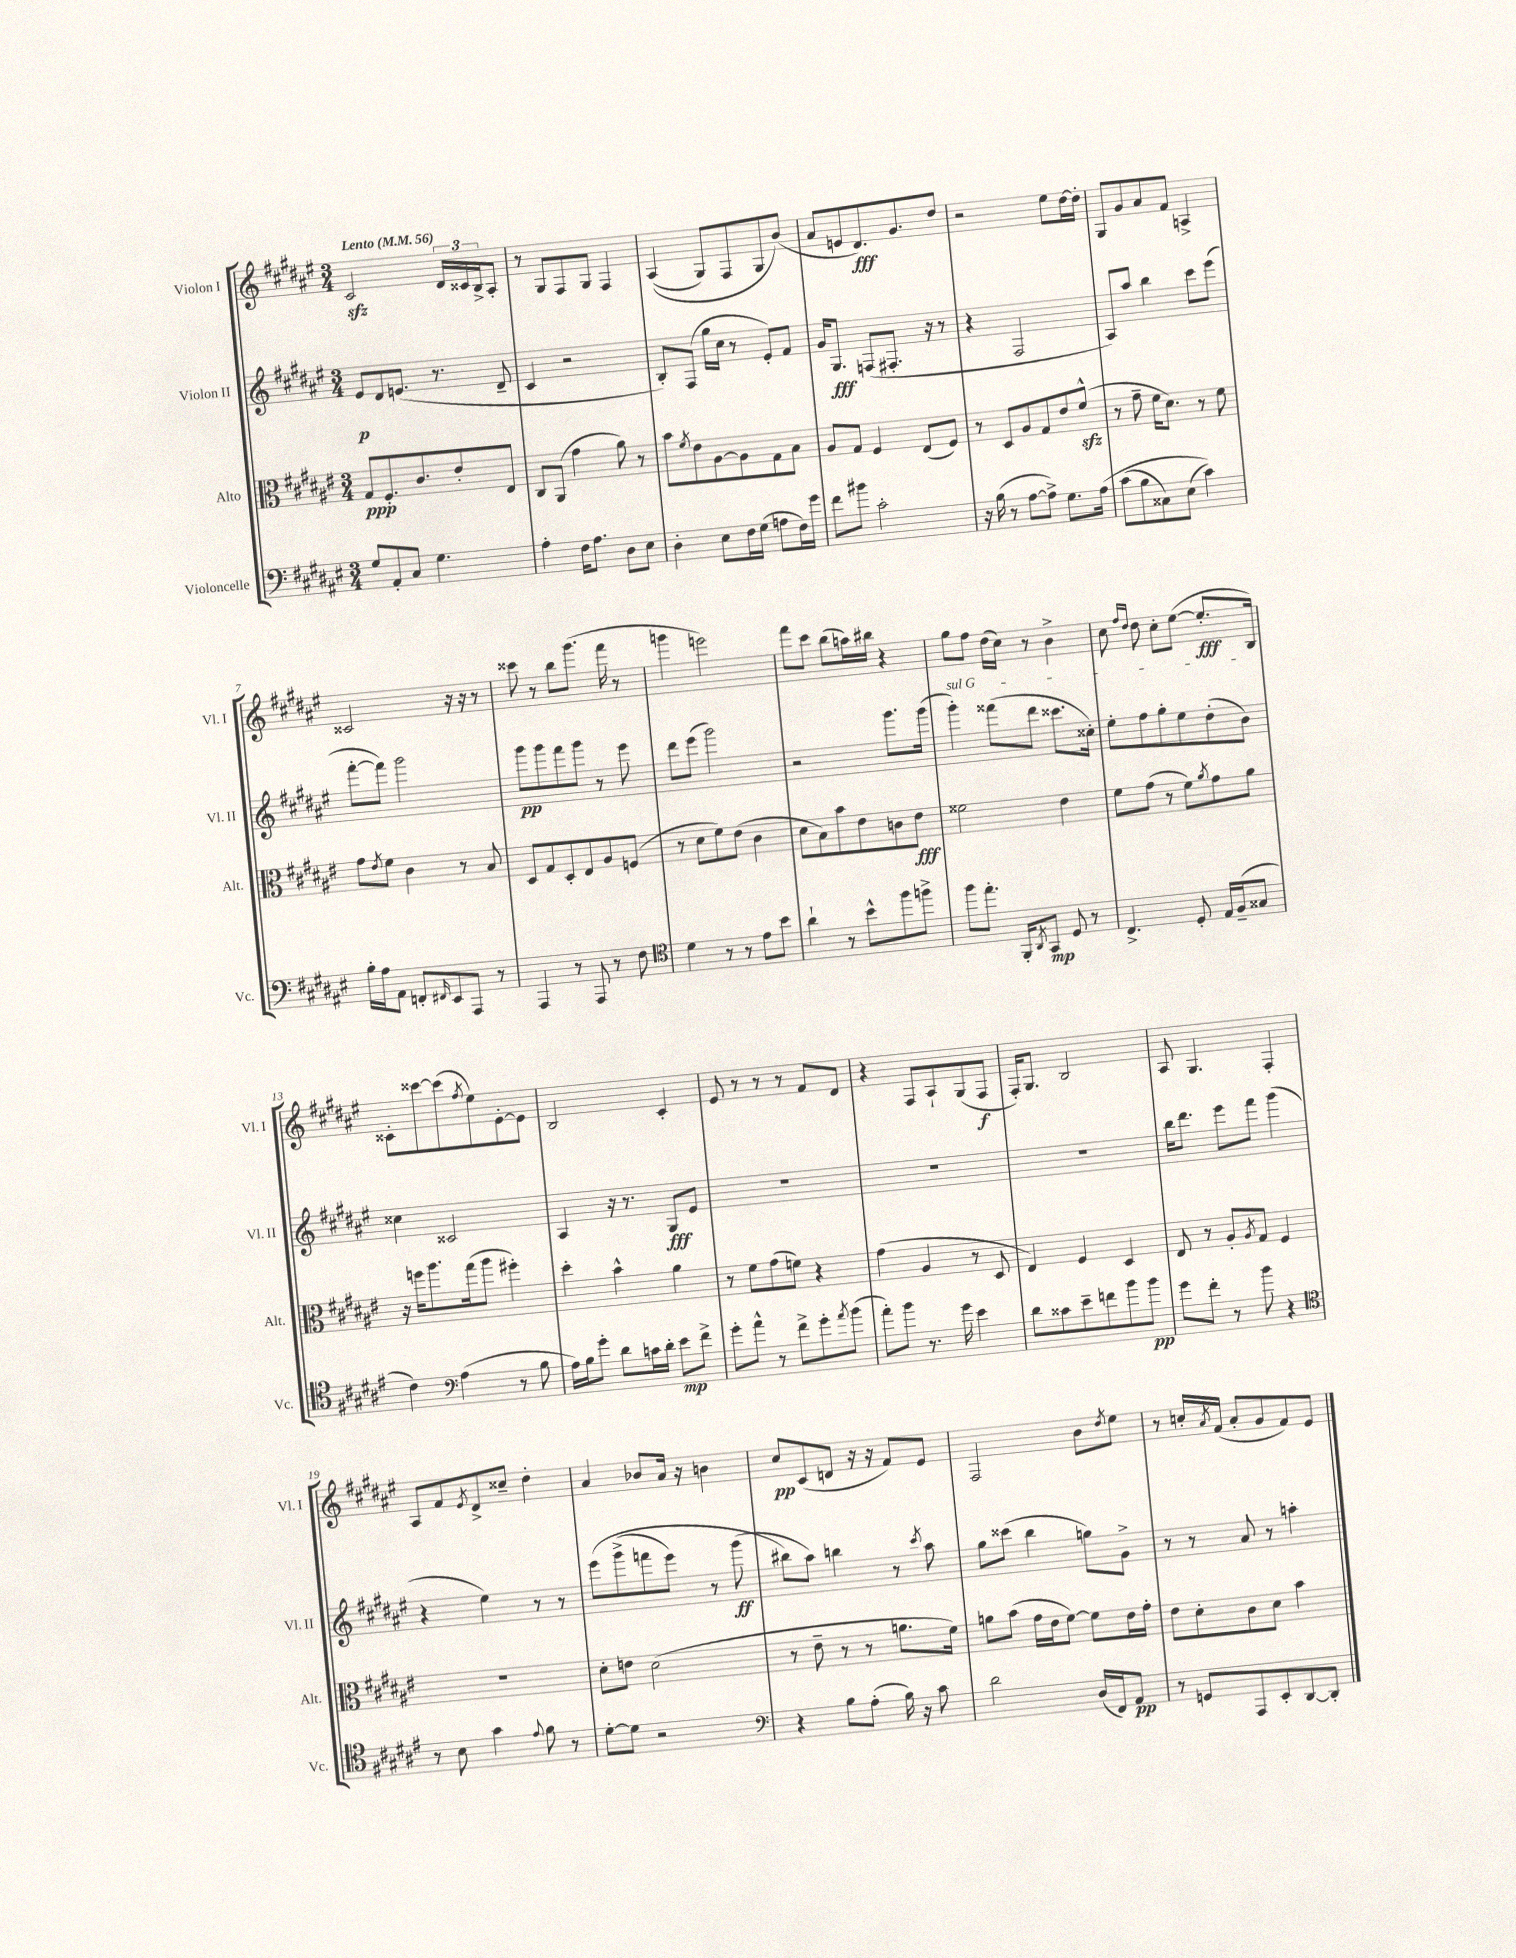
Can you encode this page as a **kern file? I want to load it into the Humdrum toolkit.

**kern	**dynam	**kern	**dynam	**kern	**dynam	**kern	**dynam
*part4	*part4	*part3	*part3	*part2	*part2	*part1	*part1
*staff4	*staff4	*staff3	*staff3	*staff2	*staff2	*staff1	*staff1
*I"Violoncelle	*	*I"Alto	*	*I"Violon II	*	*I"Violon I	*
*I'Vc.	*	*I'Alt.	*	*I'Vl. II	*	*I'Vl. I	*
*clefF4	*	*clefC3	*	*clefG2	*	*clefG2	*
*k[f#c#g#d#a#e#]	*	*k[f#c#g#d#a#e#]	*	*k[f#c#g#d#a#e#]	*	*k[f#c#g#d#a#e#]	*
*M3/4	*	*M3/4	*	*M3/4	*	*M3/4	*
*MM56	*	*MM56	*	*MM56	*	*MM56	*
=1	=1	=1	=1	=1	=1	=1	=1
!	!	!	!	!	!	!LO:TX:a:B:t=Lento	!
8G#/L	.	8G#/L	ppp	8e#/L	p	2c#zz/	.
8AA#'/	.	8.F#'/	.	8d#/	.	.	.
8C#/J	.	.	.	(8.en/J	.	.	.
.	.	8.c#/	.	.	.	.	.
4.G#\	.	.	.	.	.	.	.
.	.	.	.	8.r	.	.	.
.	.	8e#'/	.	.	.	24d#/LL	.
.	.	.	.	.	.	24c##X/	.
.	.	.	.	.	.	24B^/J	.
.	.	8E#/J	.	8d#~/	.	8A#'/J	.
=2	=2	=2	=2	=2	=2	=2	=2
4A#'\	.	8C#/L	.	4c#/	.	8r	.
.	.	(8AA#/J	.	.	.	8G#/L	.
16F#\KL	.	4g#\	.	2r	.	8F#/	.
8.A#\J	.	.	.	.	.	.	.
.	.	.	.	.	.	8G#/J	.
8D#\L	.	8a#\)	.	.	.	4F#/	.
8E#\J	.	8r	.	.	.	.	.
=3	=3	=3	=3	=3	=3	=3	=3
4D#'\	.	8b\L	.	8B'/L)	.	((4A#/	.
.	.	8qf#/	.	.	.	.	.
.	.	8e#\	.	(8F#/J	.	.	.
8E#\L	.	[8A#\	.	16gg#\LL	.	8G#/L)	.
.	.	.	.	16cc#\JJ	.	.	.
16F#\L	.	8A#\]	.	8r	.	8F#/	.
(16G#\JJ	.	.	.	.	.	.	.
8An\L	.	8G#\	.	8e#'/L)	.	8G#/	.
16F#\L)	.	8B\J	.	8f#/J	.	(8b/J)	.
16g#\JJ	.	.	.	.	.	.	.
=4	=4	=4	=4	=4	=4	=4	=4
8f#\L	.	8A#/L	.	16g#/KL	.	8a#/L	.
.	.	.	.	8.G#/J	fff	.	.
8b#X\J	.	8G#/J	.	.	.	8en/	.
2c#'\	.	4F#/	.	(8Fn/L	.	8.d#/)	fff
.	.	.	.	8.F#X'/J	.	.	.
.	.	.	.	.	.	8.g#/	.
.	.	(8E#/L	.	.	.	.	.
.	.	.	.	16r	.	.	.
.	.	8F#/J)	.	8r	.	8dd#/J	.
=5	=5	=5	=5	=5	=5	=5	=5
16r	.	8r	.	4r	.	2r	.
(16B\	.	.	.	.	.	.	.
8r	.	8D#/L	.	.	.	.	.
[8A#\L	.	8A#/	.	2F#/	.	.	.
8A#^\J])	.	8G#/	.	.	.	.	.
8.G#\L	.	8e#/	.	.	.	8ee#\L	.
.	.	(8f#zz^^/J	.	.	.	[16dd#\L	.
(16A#\Jk	.	.	.	.	.	16dd#'\JJ]	.
=6	=6	=6	=6	=6	=6	=6	=6
(8c#\L	.	8r	.	8A#/L)	.	8G#/L	.
8B\	.	8g#~\	.	8aa#/J	.	8g#/	.
8C##X\)	.	16f#\KL	.	4bb\	.	8a#/	.
.	.	8.d#\J)	.	.	.	.	.
(8E#\J	.	.	.	.	.	8f#/J	.
4c#\))	.	8r	.	8ccc#\L	.	4An^/	.
.	.	8f#\	.	(8eee#\J	.	.	.
!!LO:LB:g=z
=7	=7	=7	=7	=7	=7	=7	=7
16B'\LL	.	8g#\L	.	[8fff#'\L	.	2c##X/	.
16A#\J	.	.	.	.	.	.	.
.	.	8qe#/	.	.	.	.	.
8AA#\J	.	8f#\J	.	8fff#\J])	.	.	.
8FFn'/L	.	4c#\	.	2ggg#\	.	.	.
16qqFF#X/	.	.	.	.	.	.	.
8EE#/	.	.	.	.	.	.	.
8AAA#/J	.	8r	.	.	.	16r	.
.	.	.	.	.	.	16r	.
8r	.	8B/	.	.	.	8r	.
=8	=8	=8	=8	=8	=8	=8	=8
4AAA#/	.	8D#/L	.	8ggg#\L	pp	8ccc##X\	.
.	.	8G#/	.	8ggg#\	.	8r	.
8r	.	8D#'/	.	8fff#\	.	8bb\L	.
8AAA#/	.	8E#/	.	8ggg#\J	.	(8.ggg#\J	.
8r	.	8A#/	.	8r	.	.	.
.	.	.	.	.	.	16fff#\	.
8F#\	.	(8Fn/J	.	8eee#\	.	8r	.
=9	=9	=9	=9	=9	=9	=9	=9
*clefC4	*	*	*	*	*	*	*
4d#\	.	8r	.	8ddd#\L	.	4gggn\	.
.	.	8d#\L	.	(8eee#\J	.	.	.
8r	.	8f#\)	.	2ggg#\)	.	2eeen\)	.
8r	.	(8e#\J	.	.	.	.	.
8e#\L	.	4c#\	.	.	.	.	.
8b\J	.	.	.	.	.	.	.
=10	=10	=10	=10	=10	=10	=10	=10
4a#`\	.	8d#\L	.	2r	.	8fff#\L	.
.	.	8B\)	.	.	.	8ccc#\J	.
8r	.	8b\	.	.	.	(8bb\L	.
8b^^\L	.	8e#\	.	.	.	16aan\L)	.
.	.	.	.	.	.	16bb#X\JJ	.
8ff#\	.	8cn\	.	8.ggg#\L	.	4r	.
8ffn^\J	.	8e#\J	fff	.	.	.	.
.	.	.	.	(16ggg#\Jk	.	.	.
=11	=11	=11	=11	=11	=11	=11	=11
!	!	!	!	!LO:TX:a:i:t=sul G	!	!	!
8ff#\L	.	2f##X\	.	4ggg#'\)	.	8gg#\L	.
8.ee#'\J	.	.	.	.	.	8ff#\J	.
.	.	.	.	(8fff##X\L	.	(16dd#\LL	.
16FF#'/KL	.	.	.	.	.	16cc#\JJ)	.
8qAA#/	.	.	.	.	.	.	.
8GG#/J	mp	.	.	8ddd#\J	.	8r	.
8D#/	.	4e#\	.	8.ccc##X\L	.	4b^\	.
8r	.	.	.	.	.	.	.
.	.	.	.	16cc##X'\Jk)	.	.	.
=12	=12	=12	=12	=12	=12	=12	=12
4.C#^/	.	8f#\L	.	8ee#'\L	.	8cc#\	.
.	.	.	.	.	.	16qqff#/LL	.
.	.	.	.	.	.	16qqdd#/JJ	.
.	.	(8g#\J	.	8ff#\	.	8dd#\	.
.	.	8r	.	8gg#'\	.	8cc#'\L	.
8D#'/	.	8f#\L)	.	8ee#\	.	([8ee#\J	.
.	.	8qa#/	.	.	.	.	.
16E#/LL	.	8g#\	.	(8dd#'\	.	8.ee#'/L]	fff
(16F#~/J	.	.	.	.	.	.	.
8G##X/J	.	8a#\J	.	8b\J)	.	.	.
.	.	.	.	.	.	16B/Jk)	.
!!LO:LB:g=z
=13	=13	=13	=13	=13	=13	=13	=13
4c#\)	.	16r	.	4cc##X\	.	8c##X'\L	.
.	.	16ffn\KL	.	.	.	.	.
.	.	8.aa#\	.	.	.	[8ccc##X\	.
*clefF4	*	*	*	*	*	*	*
(4A#\	.	.	.	2c##X/	.	(8ccc##\]	.
.	.	(16gg#\k	.	.	.	.	.
.	.	.	.	.	.	8qff#/	.
.	.	8aa#\J	.	.	.	8ee#\)	.
8r	.	4ff#X'\)	.	.	.	[8e#'\	.
8B\	.	.	.	.	.	8e#\J]	.
=14	=14	=14	=14	=14	=14	=14	=14
16A#\LL)	.	4dd#'\	.	4A#/	.	2B/	.
16B\J	.	.	.	.	.	.	.
8g#'\J	.	.	.	.	.	.	.
8d#\L	.	4b^^\	.	16r	.	.	.
.	.	.	.	8.r	.	.	.
16cn\L	.	.	.	.	.	.	.
16d#'\JJ	.	.	.	.	.	.	.
8e#\L	mp	4a#\	.	8G#/L	fff	4c#'/	.
8f#^\J	.	.	.	8e#/J	.	.	.
=15	=15	=15	=15	=15	=15	=15	=15
8g#'\L	.	8r	.	2.r	.	8e#/	.
8a#^^\J	.	8f#\L	.	.	.	8r	.
8r	.	(8g#\	.	.	.	8r	.
8f#^\L	.	8fn\J)	.	.	.	8r	.
8g#'\	.	4r	.	.	.	8f#/L	.
8qa#/	.	.	.	.	.	.	.
(8b\J	.	.	.	.	.	8d#/J	.
=16	=16	=16	=16	=16	=16	=16	=16
8a#'\L)	.	(4g#\	.	2.r	.	4r	.
8b\J	.	.	.	.	.	.	.
8.r	.	4A#/	.	.	.	8F#/L	.
.	.	.	.	.	.	8A#`/	.
16g#\	.	.	.	.	.	.	.
4e#\	.	8r	.	.	.	(8G#/	.
.	.	8D#/	.	.	.	8F#/J	f
=17	=17	=17	=17	=17	=17	=17	=17
8d#\L	.	4E#/)	.	2.r	.	16F#'/KL)	.
.	.	.	.	.	.	8.G#/J	.
8c##X\	.	.	.	.	.	.	.
8e#~\	.	4F#/	.	.	.	2B/	.
8fn\	.	.	.	.	.	.	.
8b\	.	4D#/	.	.	.	.	.
8b\J	pp	.	.	.	.	.	.
=18	=18	=18	=18	=18	=18	=18	=18
8g#\L	.	8E#/	.	16bb\KL	.	8A#/	.
.	.	.	.	8.ddd#\J	.	.	.
8f#'\J	.	8r	.	.	.	4.G#/	.
8r	.	8A#'/L	.	8eee#\L	.	.	.
.	.	8qA#/	.	.	.	.	.
8b\	.	8G#/J	.	8fff#\J	.	.	.
4r	.	4F#/	.	(4ggg#\	.	4F#'/	.
!!LO:LB:g=z
=19	=19	=19	=19	=19	=19	=19	=19
*clefC4	*	*	*	*	*	*	*
8r	.	2.r	.	4r	.	8A#/L	.
8B\	.	.	.	.	.	8f#/	.
.	.	.	.	.	.	8qe#/	.
4g#\	.	.	.	4ee#\)	.	8d#^/	.
.	.	.	.	.	.	8cc##X~/J	.
8qqe#/	.	.	.	.	.	.	.
8f#\	.	.	.	8r	.	4dd#'\	.
8r	.	.	.	8r	.	.	.
=20	=20	=20	=20	=20	=20	=20	=20
[8d#'\L	.	8d#'\L	.	(8eee#\L	.	4a#/	.
8d#\J]	.	8en\J	.	(8ggg#^\	.	.	.
2r	.	(2d#\	.	8fffn\	.	8b-X/L	.
.	.	.	.	8eee#\J)	.	16a#/Jk	.
.	.	.	.	.	.	16r	.
.	.	.	.	8r	.	4bn\	.
.	.	.	.	(8ggg#\	ff	.	.
=21	=21	=21	=21	=21	=21	=21	=21
*clefF4	*	*	*	*	*	*	*
4r	.	8r	.	8bb#X\L)	.	8cc#/L	pp
.	.	8e#~\	.	8aa#\J)	.	(8c#/	.
8B\L	.	8r	.	4bbn\	.	8dn/J	.
(8A#'\J	.	8r	.	.	.	16r	.
.	.	.	.	.	.	16r	.
16B\)	.	8.an\L	.	8r	.	8f#/L)	.
16r	.	.	.	.	.	.	.
.	.	.	.	8qccc#/	.	.	.
8c#\	.	.	.	8aa#\	.	8e#/J	.
.	.	16f#\Jk)	.	.	.	.	.
=22	=22	=22	=22	=22	=22	=22	=22
2d#\	.	8an\L	.	8gg#\L	.	2F#/	.
.	.	(8b\J	.	(8ccc##X\J	.	.	.
.	.	16g#\LL	.	4bb\	.	.	.
.	.	16e#\J	.	.	.	.	.
.	.	[8f#\J)	.	.	.	.	.
(16D#/LL	.	8f#\L]	.	8ggn\L)	.	8b\L	.
16FF#/J)	.	.	.	.	.	.	.
.	.	.	.	.	.	8qdd#/	.
8AA#/J	pp	16e#\L	.	8g#^\J	.	8ee#\J	.
.	.	16g#'\JJ	.	.	.	.	.
=23	=23	=23	=23	=23	=23	=23	=23
8r	.	8e#\L	.	8r	.	8r	.
8GGn/L	.	8d#'\	.	8r	.	16ccn'/LL	.
.	.	.	.	.	.	8qa#/	.
.	.	.	.	.	.	(16f#/JJ	.
8AAA#/	.	8c#\	.	8a#/	.	8a#'/L	.
8EE#'/	.	8d#\J	.	8r	.	8g#/	.
[8DD#/	.	4b\	.	4aan'\	.	8f#/)	.
8DD#'/J]	.	.	.	.	.	8e#/J	.
==	==	==	==	==	==	==	==
*-	*-	*-	*-	*-	*-	*-	*-
